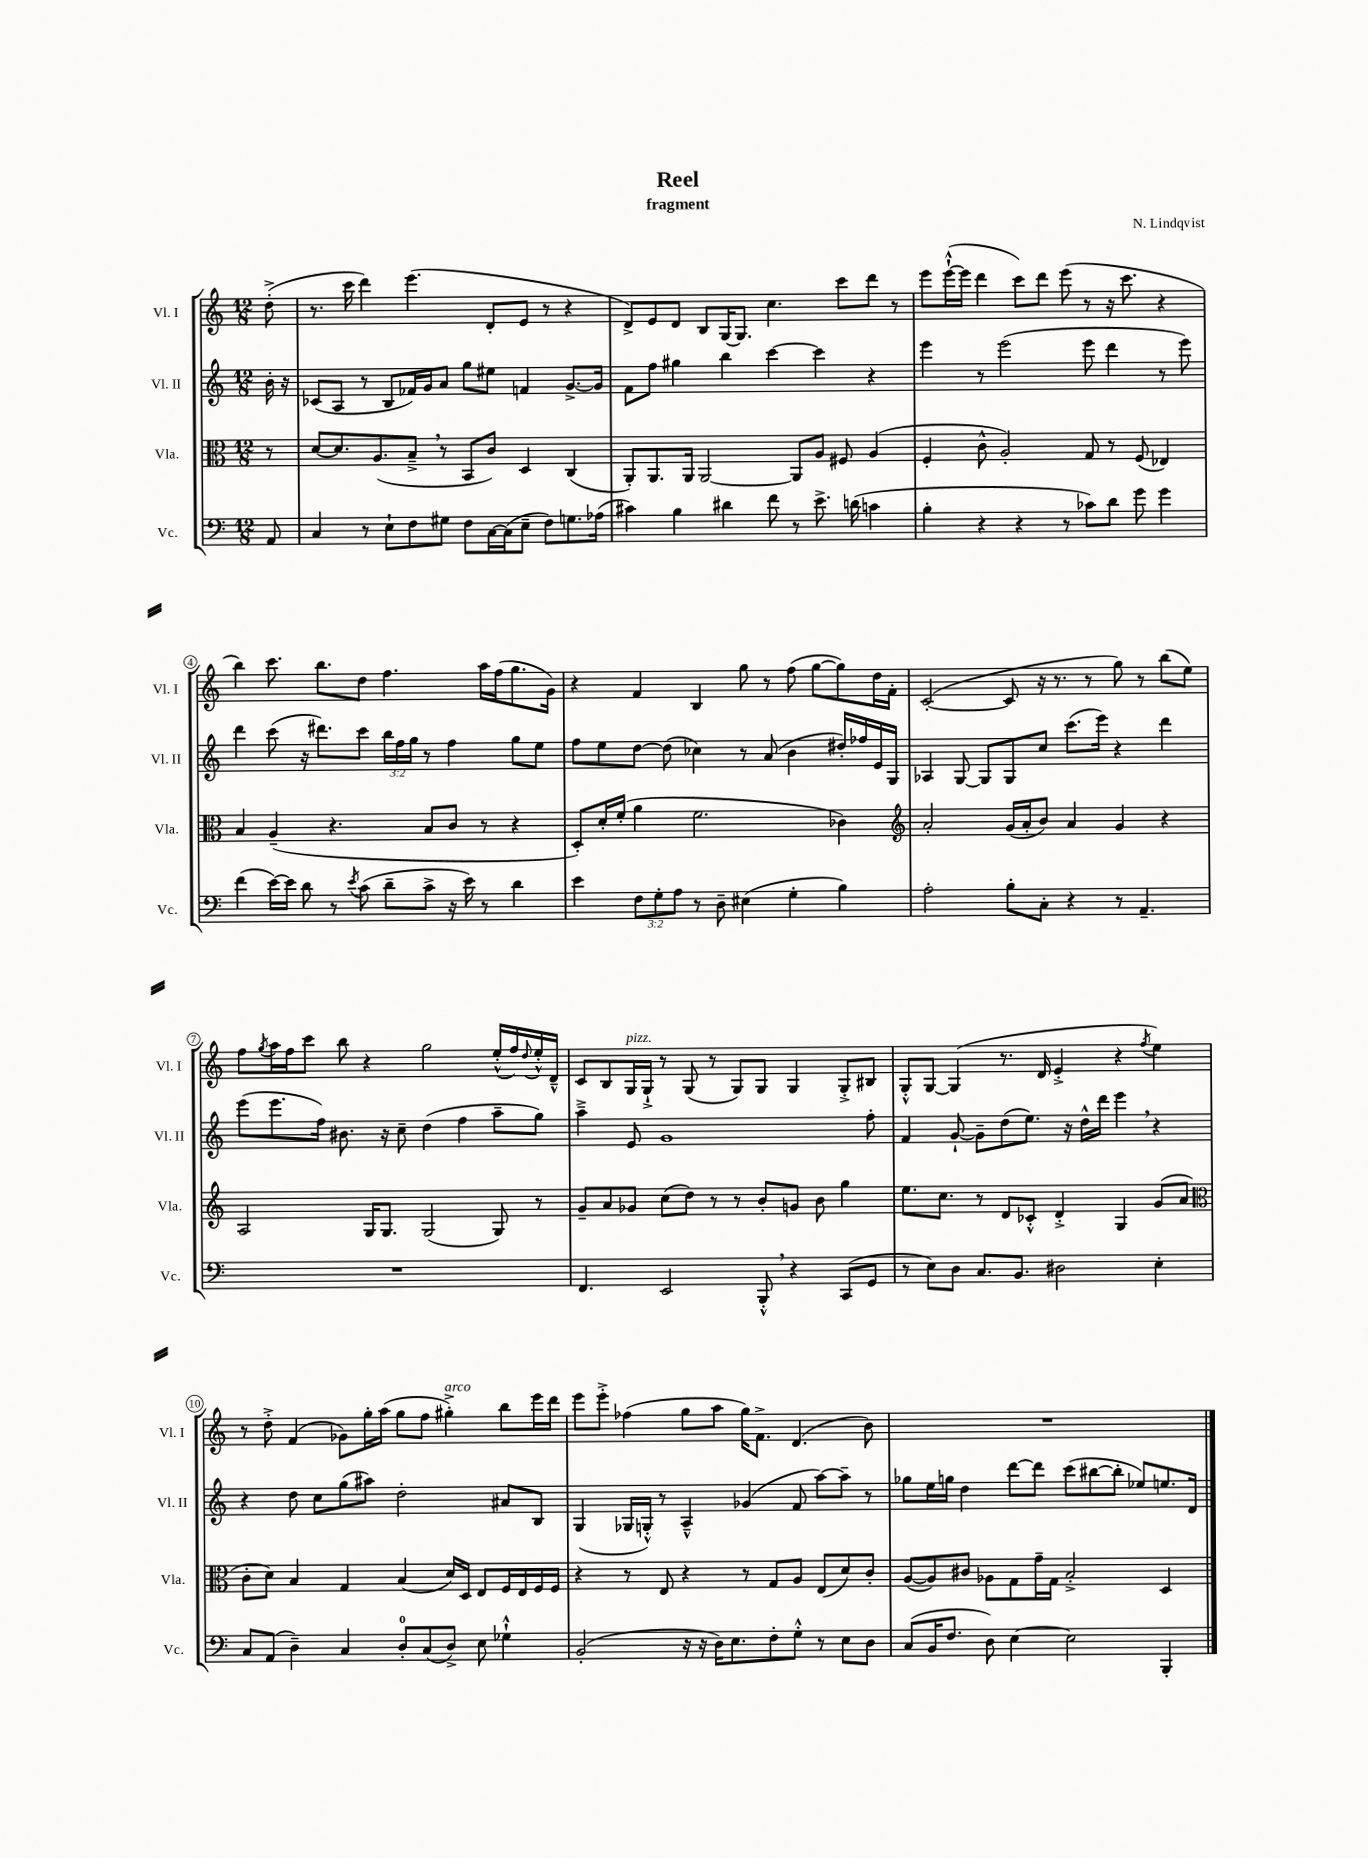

**kern	**kern	**kern	**kern
*staff4	*staff3	*staff2	*staff1
*clefF4	*clefC3	*clefG2	*clefG2
*k[]	*k[]	*k[]	*k[]
*M12/8	*M12/8	*M12/8	*M12/8
8AA	8r	16b'	(8dd'^
.	.	16r	.
=	=	=	=
4C	[8d	(8c-	8.r
.	8.d]	8A	.
.	.	.	16ccc
8r	.	8r	4ddd)
.	(8.A	.	.
8E`	.	8B	.
8F	8B~^	16f-)	(4.eee
.	.	16g	.
8G#	8r	8a	.
8F	8BB	8gg	.
[16C	8c)	8ee#	8d'
(16C]	.	.	.
8E~	4D	4f	8e
8F)	.	.	8r
8.G	(4C	[8.g^	4r
(16A-	.	16g]	.
=	=	=	=
4c#)	8AA')	8f	8d^)
.	8.AA	8ff	8e
4B	.	4gg#	8d
.	16AA	.	.
.	[2AA	.	8B
4d#	.	4bb	[16G
.	.	.	8.G]
8f	.	[4ccc	4.cc
8r	8AA]	.	.
8.e^	8A	4ccc]	.
.	8F#	.	8ccc
(16d	.	.	.
4c	(4A	4r	8ddd
.	.	.	8r
=	=	=	=
4B'	4F'	4eee	8eee
.	.	.	([16eee`^^
.	.	.	16eee]
4r	8c^^	8r	4ddd
.	2A')	(2eee	.
4r	.	.	8ccc)
.	.	.	8ddd
8r	.	.	(8eee
8c-)	8G	8eee	8r
8d	8r	4ddd	16r
.	.	.	8.ccc
8g	(8F	.	.
4g	4E-)	8r	4r
.	.	8eee)	.
=	=	=	=
(4f	4B	4ddd	4bb)
[16e)	(4A~	(8ccc	8.ccc
16e]	.	.	.
8d	.	16r	.
.	.	8.ddd#)	8.bb
8r	4.r	.	.
8qe	.	.	.
(8c	.	8ccc	8dd
8d~	.	24bb	4.ff
.	.	24ff	.
.	.	24gg	.
8c^	8B	8r	.
16r	8c	4ff	.
16e)	.	.	.
8r	8r	.	16aa
.	.	.	(16ff
4d	4r	8gg	8.gg
.	.	8ee	.
.	.	.	16g)
=	=	=	=
4e	8D')	8ff	4r
.	16d'	8ee	.
.	(16f'	.	.
12F	4a	[8dd	4f
12G'	.	.	.
.	.	(8dd]	.
12A	.	.	.
8r	2.f	4cc-)	4B
8D~	.	.	.
(4E#	.	8r	8gg
.	.	(8a	8r
4G'	.	4b	(8ff
.	.	.	[8gg
4B)	4c-)	16dd#')	8gg])
.	.	16ff-	.
.	.	16e	16dd
.	.	16G	16f'
=	=	=	=
*	*clefG2	*	*
2A'	2a'	4A-	([2c'
.	.	[8G	.
.	.	8G]	.
8B'	(16g	8G	8c]
.	16a'	.	.
8C'	8b)	8cc	16r
.	.	.	8.r
4r	4a	(8.ccc	.
.	.	.	8r
.	.	16eee)	.
8r	4g	4r	8gg)
4.AA~	.	.	8r
.	4r	4ddd	(8bb
.	.	.	8ee)
=	=	=	=
1.r	2A	(8eee	8ff
.	.	.	8qgg
.	.	8.eee	16aa
.	.	.	16ff
.	.	.	8ccc
.	.	16ff)	.
.	.	8.b#	8bb
.	16G	.	4r
.	8.G	16r	.
.	.	8cc~	.
.	(2G	(4dd	2gg
.	.	4ff	.
.	8G)	8aa~	(16ee'^^
.	.	.	16ff)
.	.	.	8qqdd
.	8r	8gg)	16ee'^^
.	.	.	16d~^^
=	=	=	=
4.FF	8g~	4aa~^	8c
.	8a	.	8B
.	8g-	8e	16G
.	.	.	16G`^
2EE	(8cc	1g	8r
.	8dd)	.	(8G
.	8r	.	8r
.	8r	.	8G)
8BBB'^^	8b'	.	8G
4r	8g	.	4G
.	8b	.	.
(8CC	4gg	.	8G'^
8GG	.	8ff'	8B#
=	=	=	=
8r	8.ee	4f	8G'^^
8E)	.	.	[8G
.	8.cc	.	.
8D	.	[8g`	(4G]
8.C	8r	8g~]	.
.	8d	(8dd	8.r
8.BB	.	.	.
.	8c-'^^	8.ee)	.
.	.	.	16d
2D#	4d'^	.	4e'^
.	.	16r	.
.	.	16dd^^	.
.	.	16ddd	.
.	4G	4eee	4r
.	.	.	8qff
4E'	(8g	4r	4ee)
.	8a	.	.
=	=	=	=
*	*clefC3	*	*
8C	8c'	4r	8r
(8AA	8d)	.	8dd'^
4D~)	4B	8dd	(4f
.	.	8cc	.
4C	4G	(8gg	8g-)
.	.	8aa#)	16gg'
.	.	.	(16aa
8D'	(4B	2dd'	8gg
(8C	.	.	8ff
8D^)	16d)	.	4gg#'^)
.	16D	.	.
8E	8E	.	.
4G-`^^	16F	8a#	8bb
.	16E	.	.
.	16F	8B	16eee
.	16F	.	16ddd
=	=	=	=
(2BB'	4r	(4G	8eee
.	.	.	8eee'^
.	8r	16G-	(4ff-
.	.	16G'^^)	.
.	8E	8r	.
16r	4r	4A~^^	8gg
16r	.	.	.
16D)	.	.	8aa
8.E	.	.	.
.	8r	(4g-	16gg)
.	.	.	8.f^
8F'	8G	.	.
8G'^^	8A	8f	(4.d
8r	(8E	[8aa)	.
8E	8d)	8aa~]	.
8D	8c'	8r	8b)
=	=	=	=
(8C	([8A	8gg-	1.r
16BB	8A])	16ee	.
8.F	.	16gg	.
.	8c#	4dd	.
8D)	8A-	.	.
[4E	8G	[8ddd	.
.	16g~	8ddd]	.
.	16G	.	.
2E]	2B'^	(8ccc	.
.	.	[8bb#	.
.	.	8bb#']	.
.	.	8ee-)	.
4BBB'	4D	8.ee	.
.	.	16d	.
==	==	==	==
*-	*-	*-	*-
